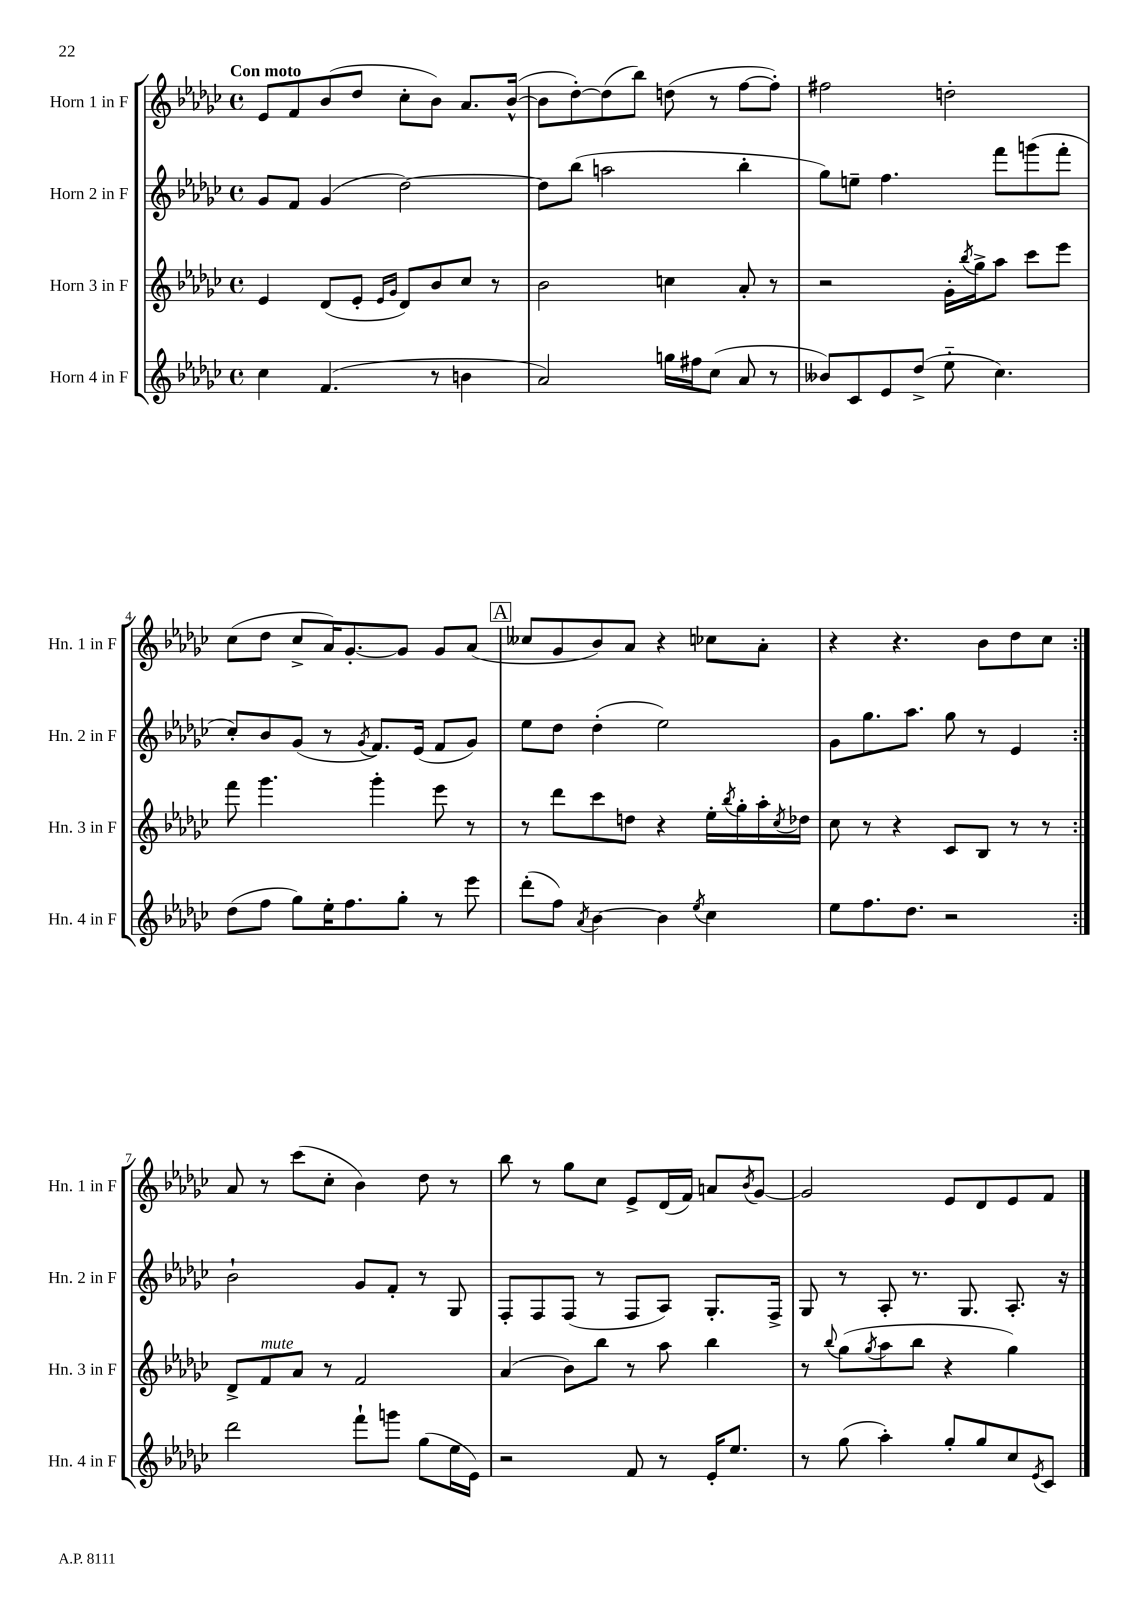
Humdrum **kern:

**kern	**kern	**kern	**kern
*staff4	*staff3	*staff2	*staff1
*clefG2	*clefG2	*clefG2	*clefG2
*k[b-e-a-d-g-c-]	*k[b-e-a-d-g-c-]	*k[b-e-a-d-g-c-]	*k[b-e-a-d-g-c-]
*M4/4	*M4/4	*M4/4	*M4/4
*met(c)	*met(c)	*met(c)	*met(c)
4cc-	4e-	8g-	8e-
.	.	8f	8f
(4.f	(8d-	(4g-	(8b-
.	8e-'	.	8dd-
.	16qqe-	.	.
.	16qqg-	.	.
.	8d-)	[2dd-)	8cc-'
8r	8b-	.	8b-)
4b	8cc-	.	8.a-
.	8r	.	.
.	.	.	([16b-^^
=	=	=	=
2a-)	2b-	8dd-]	8b-]
.	.	(8bb-	[8dd-')
.	.	2aa	(8dd-]
.	.	.	8bb-)
16gg	4cc	.	(8dd
16ff#	.	.	.
(8cc-	.	.	8r
8a-	8a-'	4bb-'	[8ff
8r	8r	.	8ff'])
=	=	=	=
8b--)	2r	8gg-)	2ff#
8c-	.	8ee~	.
8e-	.	4.ff	.
(8dd-^	.	.	.
8ee-'~	16g-'	.	2dd'
.	8qbb-	.	.
.	16gg-^	.	.
4.cc-)	8aa-	8fff	.
.	8ccc-	(8ggg	.
.	8eee-	8fff'	.
=	=	=	=
(8dd-	8fff	8cc-')	(8cc-
8ff	4.ggg-	8b-	8dd-
8gg-)	.	(8g-	8cc-^
16ee-'	.	8r	16a-)
8.ff	.	.	[8.g-'
.	.	8qg-	.
.	4ggg-'	8.f)	.
8gg-'	.	.	8g-]
.	.	(16e-	.
8r	8eee-	8f	8g-
8eee-	8r	8g-)	(8a-
=	=	=	=
(8ddd-'	8r	8ee-	8cc--
8ff)	8ddd-	8dd-	8g-
8qa-	.	.	.
[4b-	8ccc-	(4dd-'	8b-)
.	8dd	.	8a-
4b-]	4r	2ee-)	4r
8qee-	.	.	.
4cc-	16ee-'	.	8cc-
.	8qbb-	.	.
.	16gg-'	.	.
.	16aa-'	.	8a-'
.	8qcc-	.	.
.	16dd-	.	.
=	=	=	=
8ee-	8cc-	8g-	4r
8.ff	8r	8.gg-	.
.	4r	.	4.r
8.dd-	.	8.aa-	.
2r	8c-	8gg-	.
.	8B-	8r	8b-
.	8r	4e-	8dd-
.	8r	.	8cc-
=:|!	=:|!	=:|!	=:|!
2ddd-	8d-^	2b-`	8a-
.	8f	.	8r
.	8a-	.	(8ccc-
.	8r	.	8cc-'
8fff`	2f	8g-	4b-)
8ggg	.	8f'	.
(8gg-	.	8r	8dd-
16ee-	.	8G-	8r
16e-)	.	.	.
=	=	=	=
2r	(4a-	8F'	8bb-
.	.	8F	8r
.	8b-)	(8F	8gg-
.	8bb-	8r	8cc-
8f	8r	8F	8e-^
8r	8aa-	8A-)	(16d-
.	.	.	16f)
16e-'	4bb-	8.G-'	8a
8.ee-	.	.	.
.	.	.	8qb-
.	.	.	[8g-
.	.	16F^	.
=	=	=	=
8r	8r	8G-	2g-]
.	8qqbb-	.	.
(8gg-	(8gg-	8r	.
.	8qgg-	.	.
4aa-')	8aa-	8A-'	.
.	8bb-	8.r	.
8gg-'	4r	.	8e-
.	.	8.G-	.
8gg-	.	.	8d-
8cc-	4gg-)	8.A-'	8e-
8qe-	.	.	.
8c-	.	.	8f
.	.	16r	.
==	==	==	==
*-	*-	*-	*-
